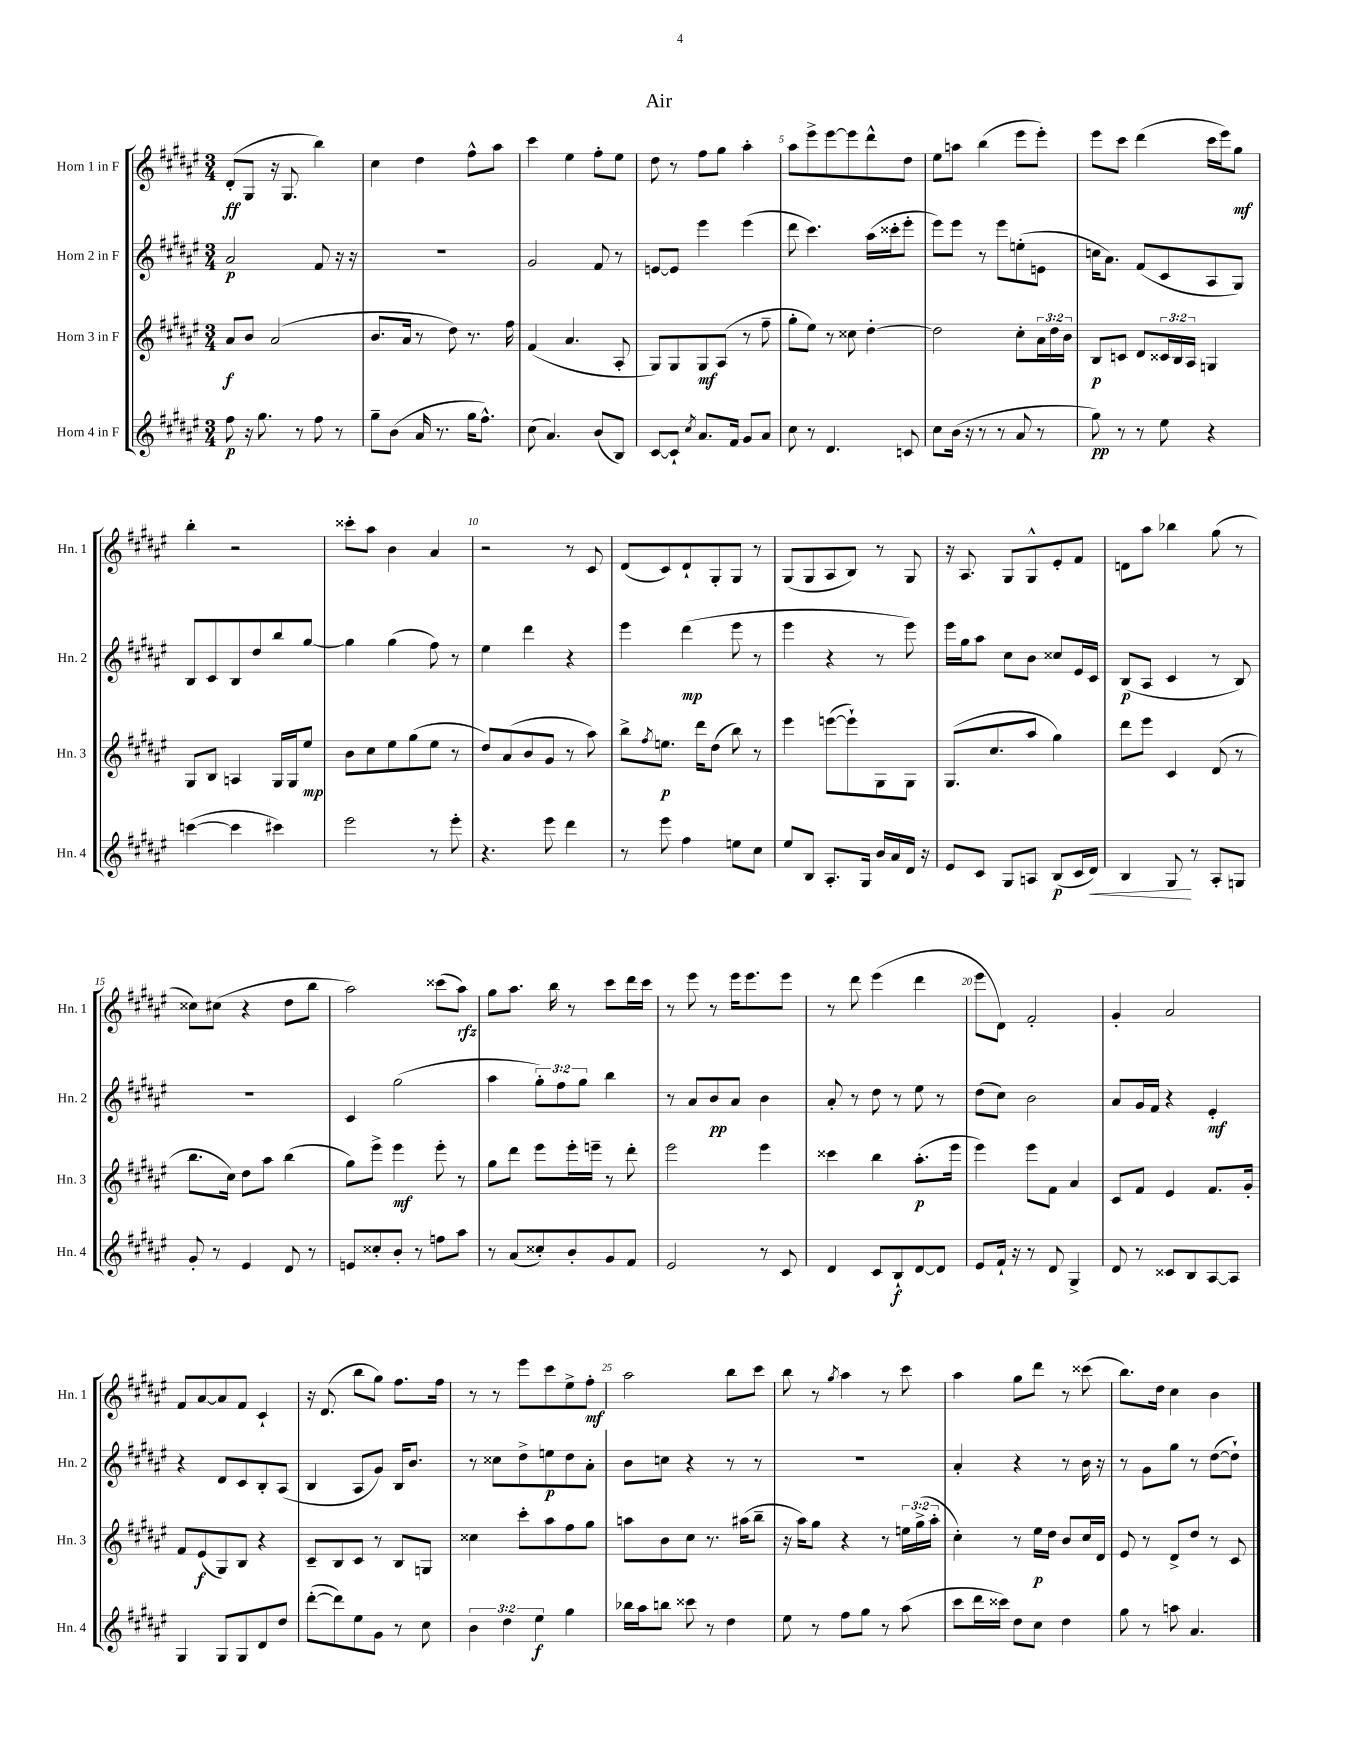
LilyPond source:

\header { title = "Air" }
<<
\new StaffGroup <<
\new Staff = "s0" \with { instrumentName = "Horn 1 in F" shortInstrumentName = "Hn. 1" } {
    \clef treble \key fis \major \numericTimeSignature \time 3/4
    dis'8-.\ff( gis8 r16 gis8. b''4) |
    cis''4 dis''4 fis''8-^ ais''8 |
    cis'''4 eis''4 fis''8-. eis''8 |
    dis''8 r8 fis''8 gis''8 ais''4-. |
    ais''8 eis'''8-> eis'''8~ eis'''8 dis'''8-^ dis''8 |
    eis''8 a''8 b''4( eis'''8 eis'''8-.) |
    eis'''8 cis'''8 dis'''4( cis'''16 eis'''16) gis''8\mf |
    b''4-. r2 |
    cisis'''8-. ais''8 b'4 ais'4 |
    r2 r8 cis'8 |
    dis'8( cis'8) dis'8-! gis8-. gis8 r8 |
    gis8( gis8 ais8 b8) r8 gis8 |
    r16 ais8. gis8 gis8-^ eis'8-. fis'8 |
    d'8 ais''8 bes''4 gis''8( r8 |
    cisis''8) cis''8( r4 dis''8 b''8 |
    ais''2) cisis'''8( ais''8\rfz) |
    gis''8 ais''8. b''16 r8 cis'''8 dis'''16 cis'''16 |
    r8 eis'''8 r8 eis'''16 eis'''8. eis'''8 |
    r8 dis'''8 eis'''4( dis'''4 |
    eis'''8 dis'8) fis'2-. |
    gis'4-. ais'2 |
    fis'8 ais'8~ ais'8 fis'8 cis'4-! |
    r16 dis'8.( b''8 gis''8) fis''8. fis''16 |
    r8 r8 eis'''8 cis'''8 eis''8-> fis''8-.\mf |
    ais''2 b''8 cis'''8 |
    b''8 r8 \acciaccatura { gis''8 } ais''4 r8 cis'''8 |
    ais''4 gis''8 dis'''8 r8 cisis'''8( |
    b''8.) dis''16 cis''4 b'4 \bar "|." |
}
\new Staff = "s1" \with { instrumentName = "Horn 2 in F" shortInstrumentName = "Hn. 2" } {
    \clef treble \key fis \major \numericTimeSignature \time 3/4 \override Staff.TupletNumber.text = #tuplet-number::calc-fraction-text
    ais'2\p fis'8 r16 r16 |
    R2. |
    gis'2 fis'8 r8 |
    e'8~ e'8 eis'''4 eis'''4( |
    dis'''8 cis'''4.) ais''16( cisis'''16-. eis'''8-. |
    eis'''8) eis'''8 r8 eis'''8 e''8-.( e'8 |
    c''16 ais'8.) fis'8( cis'8 ais8 gis8) |
    b8 cis'8 b8 dis''8 b''8 gis''8~ |
    gis''4 gis''4( fis''8) r8 |
    eis''4 dis'''4 r4 |
    eis'''4 dis'''4\mp( eis'''8 r8 |
    eis'''4 r4 r8 eis'''8) |
    eis'''16 gis''16 ais''8 cis''8 b'8 cisis''8 eis'16 cis'16 |
    b8\p( ais8 cis'4 r8 b8) |
    R2. |
    cis'4 gis''2( |
    ais''4 \tuplet 3/2 { gis''8-.) fis''8 gis''8 } b''4 |
    r8 ais'8 b'8\pp ais'8 b'4 |
    ais'8-. r8 dis''8 r8 eis''8 r8 |
    dis''8( cis''8) b'2 |
    ais'8 gis'16 fis'16 r4 eis'4-.\mf |
    r4 dis'8 cis'8 b8-. ais8( |
    b4 ais8 gis'8) b16 b'8. |
    r8 cisis''8 dis''8-> e''8\p dis''8 ais'8-. |
    b'8 c''8 r4 r8 r8 |
    R2. |
    ais'4-. r4 r8 b'16 r16 |
    r8 gis'8 gis''8 r8 dis''8~( dis''8-!) \bar "|." |
}
\new Staff = "s2" \with { instrumentName = "Horn 3 in F" shortInstrumentName = "Hn. 3" } {
    \clef treble \key fis \major \numericTimeSignature \time 3/4 \override Staff.TupletNumber.text = #tuplet-number::calc-fraction-text
    ais'8\f b'8 ais'2( |
    b'8. ais'16 r8 dis''8) r8. fis''16 |
    fis'4( ais'4. ais8-. |
    gis8) gis8 gis8\mf ais8( r8 fis''8-- |
    gis''8-. eis''8) r8 cisis''8 dis''4~-. |
    dis''2 cis''8-. \tuplet 3/2 { ais'16 dis''16 b'16 } |
    b8\p c'8 dis'8 \tuplet 3/2 { cisis'16 b16 ais16 } g4 |
    gis8 b8 a4 gis16 gis16 eis''8\mp |
    b'8 cis''8 eis''8 gis''8( eis''8 r8 |
    dis''8) ais'8( b'8 gis'8 r8 ais''8) |
    b''8-> \acciaccatura { fis''8 } e''8.\p dis'''16 dis''8( b''8) r8 |
    eis'''4 e'''8~( e'''8-!) gis8 gis8 |
    gis8.( cis''8. ais''8 gis''4) |
    dis'''8 eis'''8 cis'4 dis'8( r8 |
    b''8. cis''16) dis''8 ais''8 b''4( |
    gis''8) eis'''8-> eis'''4\mf eis'''8-. r8 |
    gis''8 dis'''8 eis'''8 eis'''16-. e'''16-- r8 dis'''8-. |
    eis'''2 eis'''4 |
    cisis'''4 b''4 ais''8.-.\p( eis'''16 |
    eis'''4) eis'''8 fis'8 ais'4 |
    cis'8 fis'8 eis'4 fis'8. gis'16-. |
    fis'8 eis'8\f( gis8) b8 r4 |
    cis'8-- b8 cis'8 r8 b8 g8 |
    cisis''4 cis'''8-. ais''8 fis''8 gis''8 |
    a''8 b'8 cis''8 r8. ais''16( b''8-- |
    r16 ais''16) gis''8 r4 r8 \tuplet 3/2 { e''16 gis''16->( ais''16-. } |
    cis''4-.) r8 eis''16\p dis''16 b'8 cis''16 dis'16 |
    eis'8 r8 dis'8-> dis''8 r8 cis'8 \bar "|." |
}
\new Staff = "s3" \with { instrumentName = "Horn 4 in F" shortInstrumentName = "Hn. 4" } {
    \clef treble \key fis \major \numericTimeSignature \time 3/4 \override Staff.TupletNumber.text = #tuplet-number::calc-fraction-text
    fis''8\p r16 gis''8. r8 fis''8 r8 |
    gis''8-- b'8( ais'16 r8. gis''16 fis''8.-^) |
    cis''8( ais'4.) b'8( b8) |
    cis'8~ cis'8-! \acciaccatura { cis''8 } ais'8. fis'16 gis'8 ais'8 |
    cis''8 r8 dis'4. c'8 |
    cis''8 b'16( r16 r8 r8 ais'8 r8 |
    gis''8\pp) r8 r8 eis''8 r4 |
    c'''4~( c'''4 cis'''4) |
    eis'''2 r8 eis'''8-. |
    r4. eis'''8 dis'''4 |
    r8 eis'''8 fis''4 e''8 cis''8 |
    eis''8 b8 ais8.-. gis16 b'16 ais'16 dis'16 r16 |
    eis'8 cis'8 gis8 a8 b8\p( cis'16 dis'16\<) |
    b4 gis8\! r8 ais8-. g8 |
    gis'8-. r8 eis'4 dis'8 r8 |
    e'8 cisis''8-. b'8-. r8 f''8 ais''8 |
    r8 ais'8( cisis''8-.) b'8-. gis'8 fis'8 |
    eis'2 r8 cis'8 |
    dis'4 cis'8 b8-!\f dis'8~ dis'8 |
    eis'8 fis'16-! r16 r8 dis'8 gis4-> |
    dis'8 r8 cisis'8 b8 ais8~ ais8 |
    gis4 gis8 gis8 dis'8 dis''8 |
    dis'''8~-.( dis'''8) eis''8 gis'8 r8 cis''8 |
    \tuplet 3/2 { b'4 dis''4 eis''4\f } gis''4 |
    bes''16 ais''16 b''8 cisis'''8 r8 dis''4 |
    eis''8 r8 fis''8 gis''8 r8 ais''8( |
    cis'''8 dis'''16 cisis'''16) dis''8 cis''8 dis''4 |
    gis''8 r8 a''8 ais'4. \bar "|." |
}
>>
>>
\layout { \context { \Score \override BarNumber.break-visibility = ##(#f #t #t) barNumberVisibility = #(every-nth-bar-number-visible 5) } }
